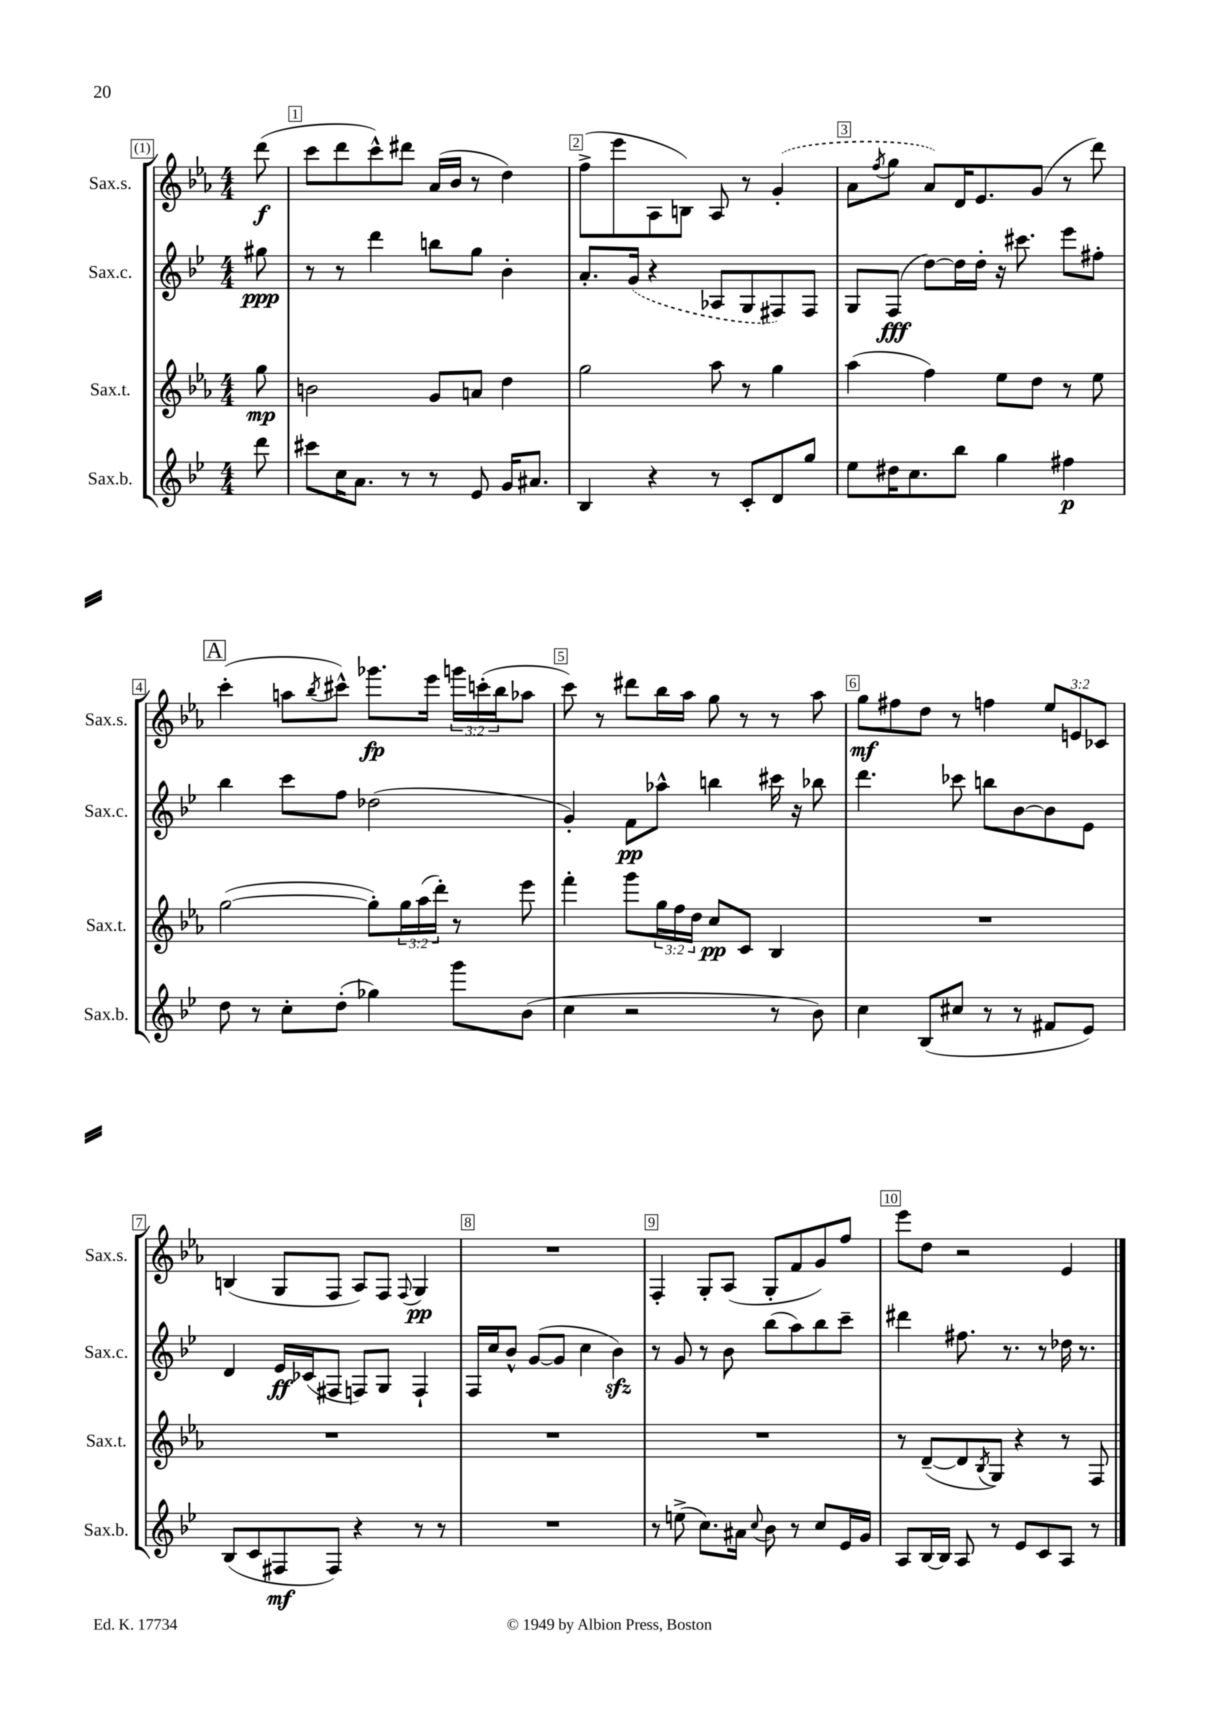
<<
\new StaffGroup <<
\new Staff = "s0" \with { instrumentName = "Sax.s." shortInstrumentName = "Sax.s." } {
    \clef treble \key ees \major \numericTimeSignature \time 4/4 \override Staff.TupletNumber.text = #tuplet-number::calc-fraction-text \partial 8
    d'''8\f( |
    c'''8 d'''8 c'''8-^) dis'''8 aes'16( bes'16 r8 d''4) |
    f''8->( ees'''8 aes8 b8) aes8 r8 \once \slurDashed g'4-.( |
    aes'8 \acciaccatura { f''8 } g''8 aes'8) d'16 ees'8. g'8( r8 d'''8) |
    \mark \markup { \box "A" } c'''4-.( a''8 \acciaccatura { bes''8 } cis'''8-^) ges'''8.\fp ees'''16 \tuplet 3/2 { g'''16 c'''16-.( bes''16 } aes''8 |
    c'''8) r8 dis'''8 bes''16 aes''16 g''8 r8 r8 aes''8 |
    g''8\mf fis''8 d''8 r8 f''4 \tuplet 3/2 { ees''8 e'8 ces'8 } |
    b4( g8 f8 aes8) f8 \appoggiatura { f8 } g4\pp |
    R1 |
    f4-. g8-. aes8( g8-. f'8 g'8) f''8 |
    ees'''8 d''8 r2 ees'4 \bar "|." |
}
\new Staff = "s1" \with { instrumentName = "Sax.c." shortInstrumentName = "Sax.c." } {
    \clef treble \key bes \major \numericTimeSignature \time 4/4 \partial 8
    gis''8\ppp |
    r8 r8 d'''4 b''8 g''8 bes'4-. |
    a'8.-. \once \slurDashed g'16( r4 aes8 g8 fis8) fis8 |
    g8 f8\fff( d''8~) d''16 d''16-. r16 cis'''8. ees'''8 fis''8-. |
    \mark \markup { \box "A" } bes''4 c'''8 f''8 des''2( |
    g'4-.) f'8\pp aes''8-^ b''4 cis'''16 r16 bes''8 |
    d'''4. ces'''8 b''8 bes'8~ bes'8 ees'8 |
    d'4 ees'16\ff ces'16( fis8 f8) g8 f4-! |
    f16 c''16 bes'8-^ g'8~( g'8 c''4 bes'4\sfz) |
    r8 g'8 r8 bes'8 bes''8( a''8) bes''8 c'''8-- |
    dis'''4 fis''8. r8. r8 des''16 r8. \bar "|." |
}
\new Staff = "s2" \with { instrumentName = "Sax.t." shortInstrumentName = "Sax.t." } {
    \clef treble \key ees \major \numericTimeSignature \time 4/4 \override Staff.TupletNumber.text = #tuplet-number::calc-fraction-text \partial 8
    g''8\mp |
    b'2 g'8 a'8 d''4 |
    g''2 aes''8 r8 g''4 |
    aes''4( f''4) ees''8 d''8 r8 ees''8 |
    \mark \markup { \box "A" } g''2~( g''8-.) \tuplet 3/2 { g''16 aes''16( d'''16-.) } r8 ees'''8 |
    f'''4-. g'''8 \tuplet 3/2 { g''16 f''16 d''16 } c''8\pp c'8 bes4 |
    R1 |
    R1 |
    R1 |
    R1 |
    r8 d'8~--( d'8 \acciaccatura { bes8 } g8) r4 r8 f8 \bar "|." |
}
\new Staff = "s3" \with { instrumentName = "Sax.b." shortInstrumentName = "Sax.b." } {
    \clef treble \key bes \major \numericTimeSignature \time 4/4 \partial 8
    d'''8 |
    cis'''8 c''16 a'8. r8 r8 ees'8 g'16 ais'8. |
    bes4 r4 r8 c'8-. d'8 g''8 |
    ees''8 dis''16 c''8. bes''8 g''4 fis''4\p |
    \mark \markup { \box "A" } d''8 r8 c''8-. d''8-.( ges''4) g'''8 bes'8( |
    c''4 r2 r8 bes'8) |
    c''4 bes8( cis''8 r8 r8 fis'8 ees'8) |
    bes8( c'8 fis8\mf fis8) r4 r8 r8 |
    R1 |
    r8 e''8->( c''8.) ais'16 \appoggiatura { c''8 } bes'8 r8 c''8 ees'16 g'16 |
    a8 bes16~ bes16 a8 r8 ees'8 c'8 a8 r8 \bar "|." |
}
>>
>>
\layout { \context { \Score \override BarNumber.break-visibility = ##(#f #t #t) barNumberVisibility = #all-bar-numbers-visible \override BarNumber.stencil = #(make-stencil-boxer 0.1 0.3 ly:text-interface::print) } }
